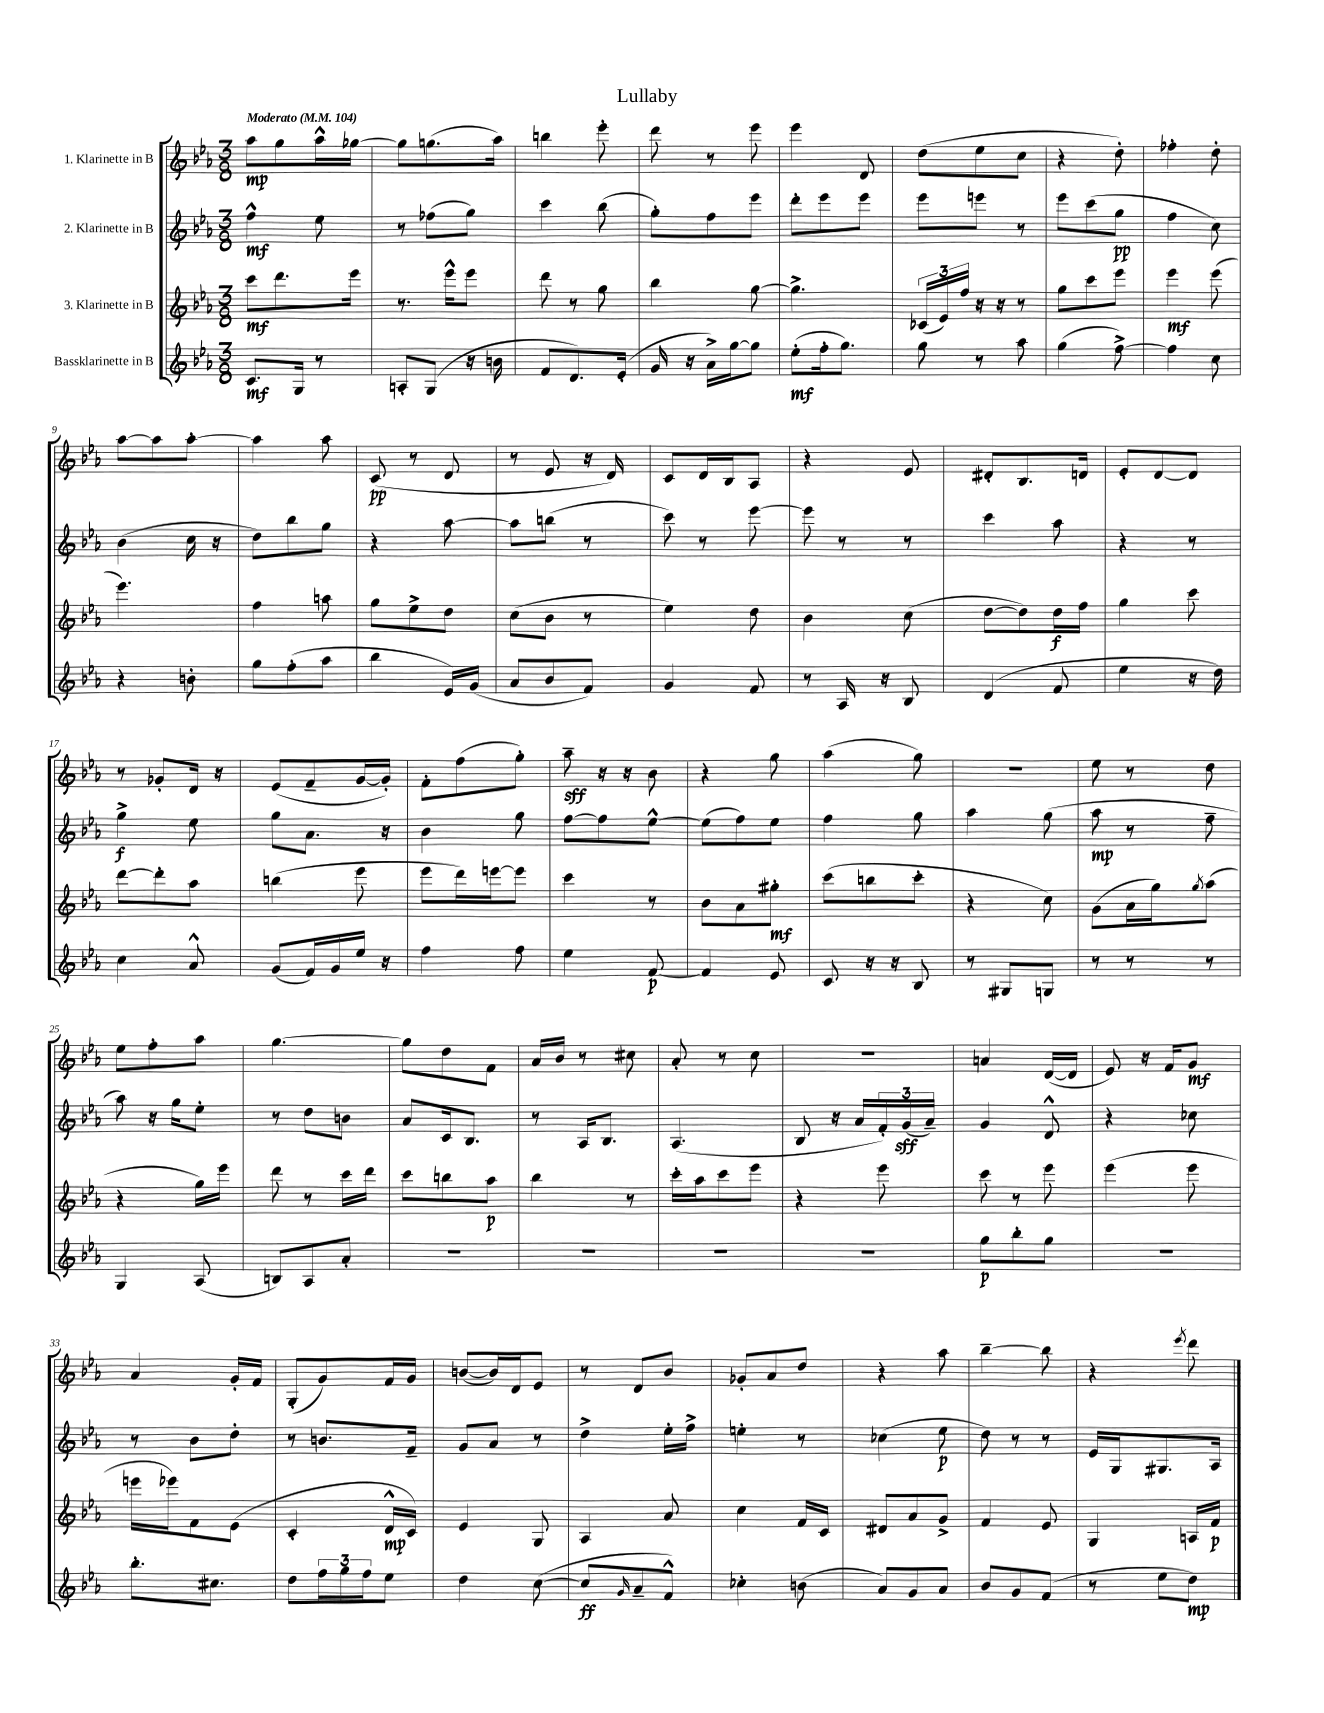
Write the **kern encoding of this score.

**kern	**dynam	**kern	**dynam	**kern	**dynam	**kern	**dynam
*part4	*part4	*part3	*part3	*part2	*part2	*part1	*part1
*staff4	*staff4	*staff3	*staff3	*staff2	*staff2	*staff1	*staff1
*I"Bassklarinette in B	*	*I"3. Klarinette in B	*	*I"2. Klarinette in B	*	*I"1. Klarinette in B	*
*clefG2	*	*clefG2	*	*clefG2	*	*clefG2	*
*k[b-e-a-]	*	*k[b-e-a-]	*	*k[b-e-a-]	*	*k[b-e-a-]	*
*M3/8	*	*M3/8	*	*M3/8	*	*M3/8	*
*MM104	*	*MM104	*	*MM104	*	*MM104	*
=1	=1	=1	=1	=1	=1	=1	=1
!	!	!	!	!	!	!LO:TX:a:B:t=Moderato	!
8.c/L	mf	8ccc\L	mf	4ff^^\	mf	8aa-\L	mp
.	.	8.ddd\	.	.	.	8gg\	.
16G/Jk	.	.	.	.	.	.	.
8r	.	.	.	8ee-\	.	16aa-^^\L	.
.	.	16eee-\Jk	.	.	.	[16gg-X\JJ	.
=2	=2	=2	=2	=2	=2	=2	=2
8An'/L	.	8.r	.	8r	.	8gg-\L]	.
(8G/J	.	.	.	(8ff-X\L	.	(8.ggn\	.
.	.	16eee-^^\KL	.	.	.	.	.
16r	.	8eee-\J	.	8gg\J)	.	.	.
16bn\	.	.	.	.	.	16aa-\Jk)	.
=3	=3	=3	=3	=3	=3	=3	=3
8f/L	.	8ddd\	.	4ccc\	.	4bbn\	.
8.d/)	.	8r	.	.	.	.	.
.	.	8gg\	.	(8bb-\	.	8eee-'\	.
(16e-'/Jk	.	.	.	.	.	.	.
=4	=4	=4	=4	=4	=4	=4	=4
16g/	.	4bb-\	.	8gg'\L)	.	8ddd\	.
16r	.	.	.	.	.	.	.
16a-^\LL)	.	.	.	8ff\	.	8r	.
[16gg\J	.	.	.	.	.	.	.
8gg\J]	.	[8gg\	.	8eee-\J	.	8eee-\	.
=5	=5	=5	=5	=5	=5	=5	=5
(8ee-'\L	mf	4.gg^\]	.	8ddd'\L	.	4eee-\	.
16ff'\k	.	.	.	8eee-\	.	.	.
8.gg\J)	.	.	.	.	.	.	.
.	.	.	.	8eee-\J	.	8d/	.
=6	=6	=6	=6	=6	=6	=6	=6
8gg\	.	(24c-X/LL	.	8eee-\L	.	(8dd\L	.
.	.	24e-/)	.	.	.	.	.
.	.	24ff/JJ	.	.	.	.	.
8r	.	16r	.	8eeen\J	.	8ee-\	.
.	.	16r	.	.	.	.	.
8aa-\	.	8r	.	8r	.	8cc\J	.
=7	=7	=7	=7	=7	=7	=7	=7
(4gg\	.	8gg\L	.	8eee-\L	.	4r	.
.	.	8ccc\	.	(8ccc\	.	.	.
[8ff^\)	.	8eee-\J	.	8gg\J	pp	8dd'\)	.
=8	=8	=8	=8	=8	=8	=8	=8
4ff\]	.	4eee-\	mf	4ff\	.	4ff-X'\	.
8cc\	.	(8eee-\	.	8cc\)	.	8dd'\	.
!!LO:LB:g=z
=9	=9	=9	=9	=9	=9	=9	=9
4r	.	4.eee-\)	.	(4b-\	.	[8aa-\L	.
.	.	.	.	.	.	8aa-\]	.
8bn'\	.	.	.	16cc\	.	[8aa-'\J	.
.	.	.	.	16r	.	.	.
=10	=10	=10	=10	=10	=10	=10	=10
8gg\L	.	4ff\	.	8dd\L)	.	4aa-\]	.
(8ff'\	.	.	.	8bb-\	.	.	.
8aa-\J	.	8aan\	.	8gg\J	.	8aa-\	.
=11	=11	=11	=11	=11	=11	=11	=11
4bb-\	.	8gg\L	.	4r	.	(8c/	pp
.	.	8ee-^\	.	.	.	8r	.
16e-/LL)	.	8dd\J	.	[8aa-\	.	8d/	.
(16g/JJ	.	.	.	.	.	.	.
=12	=12	=12	=12	=12	=12	=12	=12
8a-/L	.	(8cc\L	.	8aa-\L]	.	8r	.
8b-/	.	8b-\J	.	(8bbn\J	.	8e-/	.
8f/J)	.	8r	.	8r	.	16r	.
.	.	.	.	.	.	16d/)	.
=13	=13	=13	=13	=13	=13	=13	=13
4g/	.	4ee-\)	.	8ccc\)	.	8c/L	.
.	.	.	.	8r	.	16d/L	.
.	.	.	.	.	.	16B-/J	.
8f/	.	8dd\	.	[8eee-\	.	8A-/J	.
=14	=14	=14	=14	=14	=14	=14	=14
8r	.	4b-\	.	8eee-\]	.	4r	.
16A-/	.	.	.	8r	.	.	.
16r	.	.	.	.	.	.	.
8B-/	.	(8cc\	.	8r	.	8e-/	.
=15	=15	=15	=15	=15	=15	=15	=15
(4d/	.	[8dd\L	.	4ccc\	.	8d#X'/L	.
.	.	8dd\])	.	.	.	8.B-/	.
8f/	.	16dd\L	f	8aa-\	.	.	.
.	.	16ff\JJ	.	.	.	16dn/Jk	.
=16	=16	=16	=16	=16	=16	=16	=16
4ee-\	.	4gg\	.	4r	.	8e-'/L	.
.	.	.	.	.	.	[8d/	.
16r	.	8ccc\	.	8r	.	8d/J]	.
16dd\)	.	.	.	.	.	.	.
!!LO:LB:g=z
=17	=17	=17	=17	=17	=17	=17	=17
4cc\	.	[8ddd\L	.	4gg^\	f	8r	.
.	.	8ddd'\]	.	.	.	8g-X'/L	.
8a-^^/	.	8aa-\J	.	8ee-\	.	16d/Jk	.
.	.	.	.	.	.	16r	.
=18	=18	=18	=18	=18	=18	=18	=18
(8g/L	.	(4bbn\	.	8gg\L	.	(8e-/L	.
16f/L)	.	.	.	8.a-\J	.	8f~/	.
16g/	.	.	.	.	.	.	.
16ee-/JJ	.	8eee-\	.	.	.	[16g/L	.
16r	.	.	.	16r	.	16g'/JJ])	.
=19	=19	=19	=19	=19	=19	=19	=19
4ff\	.	8eee-\L	.	4b-\	.	8f'\L	.
.	.	16ddd\L)	.	.	.	(8ff\	.
.	.	[16eeen\J	.	.	.	.	.
8ff\	.	8eee\J]	.	8gg\	.	8gg'\J)	.
=20	=20	=20	=20	=20	=20	=20	=20
4ee-\	.	4ccc\	.	[8ff\L	.	8aa-~\	sff
.	.	.	.	8ff\]	.	16r	.
.	.	.	.	.	.	16r	.
[8f/	p	8r	.	[8ee-^^\J	.	8b-\	.
=21	=21	=21	=21	=21	=21	=21	=21
4f/]	.	8b-\L	.	(8ee-\L]	.	4r	.
.	.	8a-\	.	8ff\)	.	.	.
8e-/	.	8gg#X'\J	mf	8ee-\J	.	8gg\	.
=22	=22	=22	=22	=22	=22	=22	=22
8c/	.	(8ccc\L	.	4ff\	.	(4aa-\	.
16r	.	8bbn\	.	.	.	.	.
16r	.	.	.	.	.	.	.
8B-/	.	8ccc'\J	.	8gg\	.	8gg\)	.
=23	=23	=23	=23	=23	=23	=23	=23
8r	.	4r	.	4aa-\	.	4.r	.
8G#X/L	.	.	.	.	.	.	.
8Gn/J	.	8cc\)	.	(8gg\	.	.	.
=24	=24	=24	=24	=24	=24	=24	=24
8r	.	(8g\L	.	8aa-\	mp	8ee-\	.
8r	.	16a-\L	.	8r	.	8r	.
.	.	16gg\J)	.	.	.	.	.
.	.	8qgg/	.	.	.	.	.
8r	.	(8aa-\J	.	8ff~\	.	8dd\	.
!!LO:LB:g=z
=25	=25	=25	=25	=25	=25	=25	=25
4G/	.	4r	.	8aa-\)	.	8ee-\L	.
.	.	.	.	16r	.	8ff'\	.
.	.	.	.	16gg\KL	.	.	.
(8A-/	.	16gg\LL)	.	8ee-'\J	.	8aa-\J	.
.	.	16eee-\JJ	.	.	.	.	.
=26	=26	=26	=26	=26	=26	=26	=26
8Bn/L)	.	8ddd\	.	8r	.	[4.gg\	.
8A-/	.	8r	.	8dd\L	.	.	.
8a-'/J	.	16ccc\LL	.	8bn\J	.	.	.
.	.	16ddd\JJ	.	.	.	.	.
=27	=27	=27	=27	=27	=27	=27	=27
4.r	.	8ccc\L	.	8a-/L	.	8gg\L]	.
.	.	8bbn\	.	16c/k	.	8dd\	.
.	.	.	.	8.B-/J	.	.	.
.	.	8aa-\J	p	.	.	8f\J	.
=28	=28	=28	=28	=28	=28	=28	=28
4.r	.	4bb-\	.	8r	.	16a-/LL	.
.	.	.	.	.	.	16b-/JJ	.
.	.	.	.	16A-/KL	.	8r	.
.	.	.	.	8.B-/J	.	.	.
.	.	8r	.	.	.	8cc#X\	.
=29	=29	=29	=29	=29	=29	=29	=29
4.r	.	16ccc'\LL	.	(4.A-/	.	8a-'/	.
.	.	16aa-\J	.	.	.	.	.
.	.	8ccc\	.	.	.	8r	.
.	.	8eee-\J	.	.	.	8cc\	.
=30	=30	=30	=30	=30	=30	=30	=30
4.r	.	4r	.	8B-/	.	4.r	.
.	.	.	.	16r	.	.	.
.	.	.	.	16a-/LL	.	.	.
.	.	8eee-\	.	24f'/)	.	.	.
.	.	.	.	(24g/	sff	.	.
.	.	.	.	24a-~/JJ)	.	.	.
=31	=31	=31	=31	=31	=31	=31	=31
8gg\L	p	8ccc\	.	4g/	.	4an/	.
8bb-'\	.	8r	.	.	.	.	.
8gg\J	.	8eee-\	.	8d^^/	.	([16d/LL	.
.	.	.	.	.	.	16d/JJ]	.
=32	=32	=32	=32	=32	=32	=32	=32
4.r	.	(4eee-\	.	4r	.	8e-/)	.
.	.	.	.	.	.	16r	.
.	.	.	.	.	.	16f/KL	.
.	.	8eee-\	.	8cc-X\	.	8g/J	mf
!!LO:LB:g=z
=33	=33	=33	=33	=33	=33	=33	=33
8.bb-'\L	.	16eeen\LL	.	8r	.	4a-/	.
.	.	16eee-X\J)	.	.	.	.	.
.	.	8f\	.	8b-\L	.	.	.
8.cc#X\J	.	.	.	.	.	.	.
.	.	(8e-\J	.	8dd'\J	.	16g'/LL	.
.	.	.	.	.	.	16f/JJ	.
=34	=34	=34	=34	=34	=34	=34	=34
8dd\L	.	4c'/	.	8r	.	(8G'/L	.
24ff\L	.	.	.	8.bn/L	.	8g/)	.
24gg\	.	.	.	.	.	.	.
24ff\J	.	.	.	.	.	.	.
8ee-\J	.	16d^^/LL	mp	.	.	16f/L	.
.	.	16c/JJ)	.	16f~/Jk	.	16g/JJ	.
=35	=35	=35	=35	=35	=35	=35	=35
4dd\	.	4e-/	.	8g/L	.	([8bn/L	.
.	.	.	.	8a-/J	.	16b/L])	.
.	.	.	.	.	.	16d/J	.
([8cc\	.	8G/	.	8r	.	8e-/J	.
=36	=36	=36	=36	=36	=36	=36	=36
8cc/L]	ff	4A-/	.	4dd^\	.	8r	.
16qqg/	.	.	.	.	.	.	.
8a-~/	.	.	.	.	.	8d/L	.
8f^^/J)	.	8a-/	.	16ee-'\LL	.	8b-/J	.
.	.	.	.	16ff^\JJ	.	.	.
=37	=37	=37	=37	=37	=37	=37	=37
4cc-X'\	.	4cc\	.	4een'\	.	8g-X'/L	.
.	.	.	.	.	.	8a-/	.
(8bn\	.	16f/LL	.	8r	.	8dd/J	.
.	.	16c/JJ	.	.	.	.	.
=38	=38	=38	=38	=38	=38	=38	=38
8a-/L)	.	8d#X/L	.	(4cc-X\	.	4r	.
8g/	.	8a-/	.	.	.	.	.
8a-/J	.	8g^/J	.	8ee-\	p	8aa-\	.
=39	=39	=39	=39	=39	=39	=39	=39
8b-/L	.	4f/	.	8dd\)	.	[4bb-~\	.
8g/	.	.	.	8r	.	.	.
(8f/J	.	8e-/	.	8r	.	8bb-\]	.
=40	=40	=40	=40	=40	=40	=40	=40
8r	.	4G/	.	16e-/LL	.	4r	.
.	.	.	.	16G/J	.	.	.
8ee-\L	.	.	.	8.G#X/	.	.	.
.	.	.	.	.	.	8qeee-/	.
8dd\J)	mp	16An/LL	.	.	.	8ddd\	.
.	.	16f/JJ	p	16A-/Jk	.	.	.
==	==	==	==	==	==	==	==
*-	*-	*-	*-	*-	*-	*-	*-
